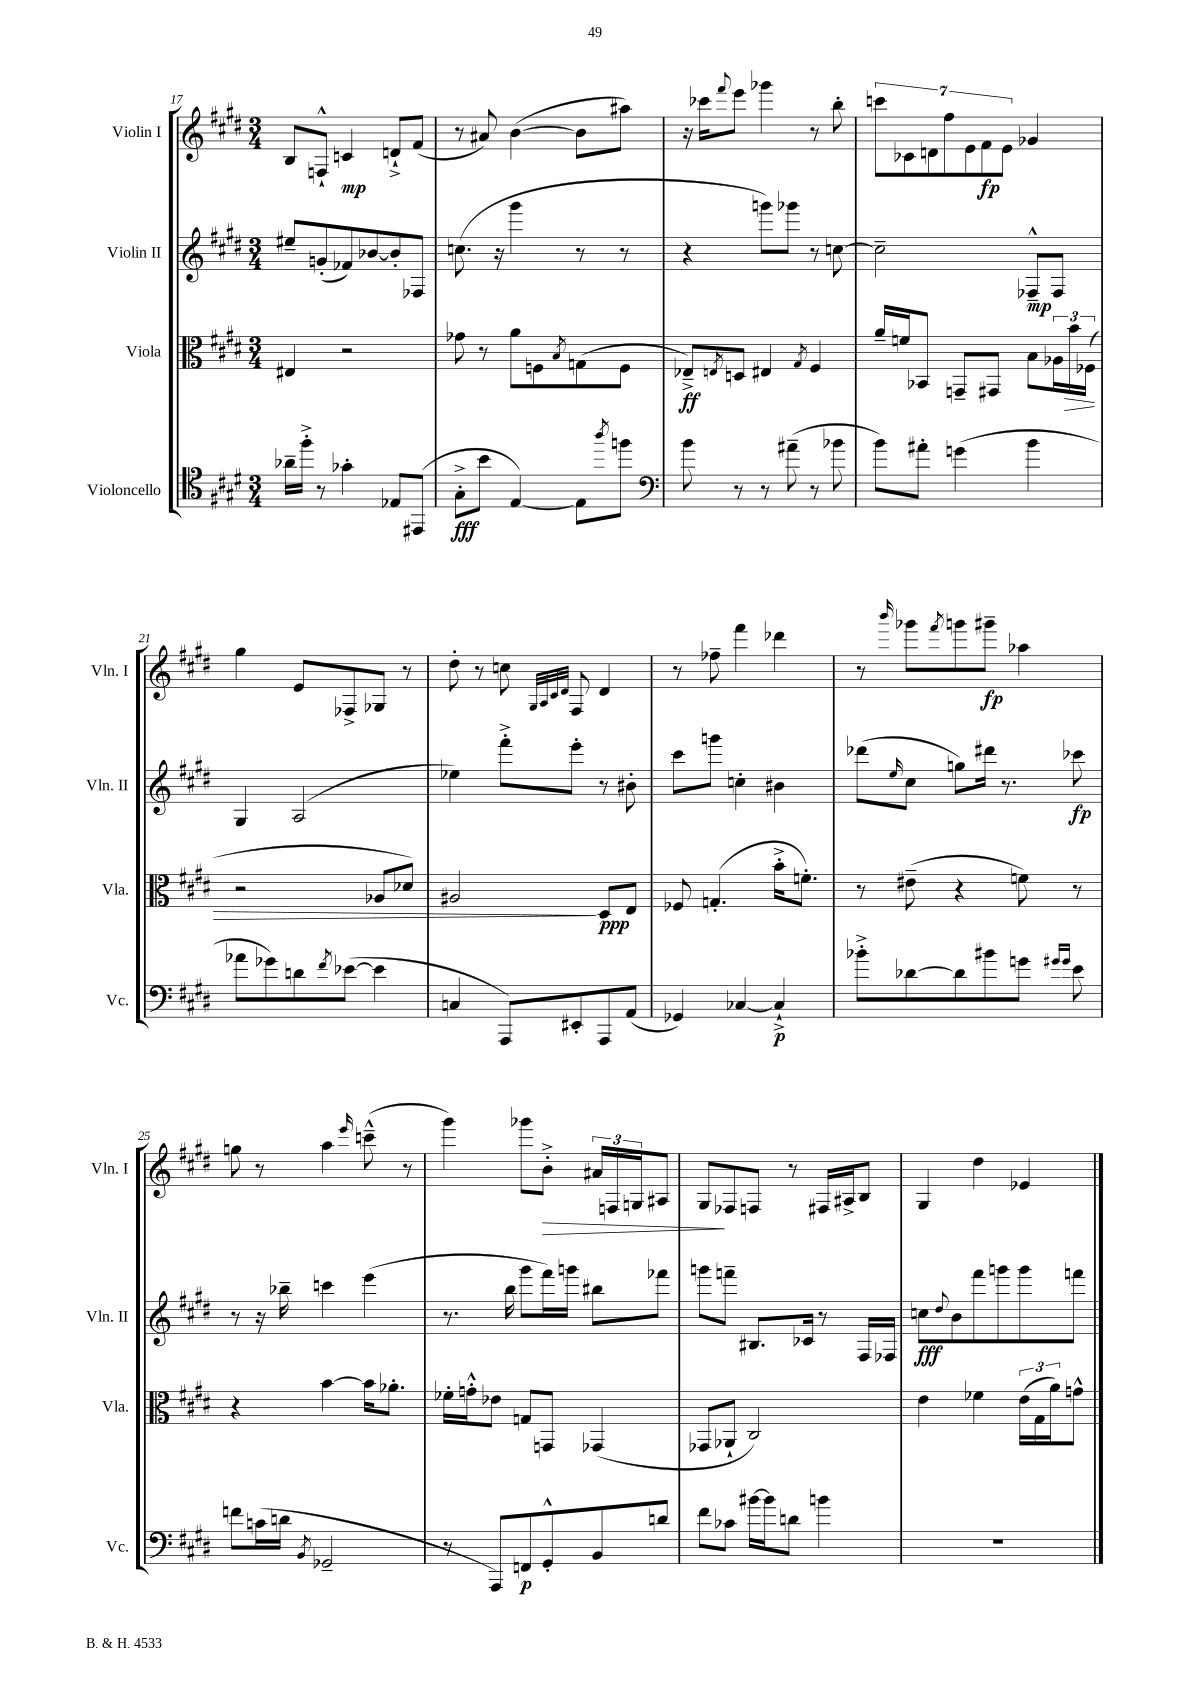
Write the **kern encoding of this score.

**kern	**dynam	**kern	**dynam	**kern	**dynam	**kern	**dynam
*part4	*part4	*part3	*part3	*part2	*part2	*part1	*part1
*staff4	*staff4	*staff3	*staff3	*staff2	*staff2	*staff1	*staff1
*I"Violoncello	*	*I"Viola	*	*I"Violin II	*	*I"Violin I	*
*I'Vc.	*	*I'Vla.	*	*I'Vln. II	*	*I'Vln. I	*
*clefC4	*	*clefC3	*	*clefG2	*	*clefG2	*
*k[f#c#g#d#]	*	*k[f#c#g#d#]	*	*k[f#c#g#d#]	*	*k[f#c#g#d#]	*
*M3/4	*	*M3/4	*	*M3/4	*	*M3/4	*
=17	=17	=17	=17	=17	=17	=17	=17
16a-X~\LL	.	4E#X/	.	8ee#X~/L	.	8B/L	.
16ff#'^\JJ	.	.	.	.	.	.	.
8r	.	.	.	(8gn'/	.	8Fn`^^/J	.
4g-X'\	.	2r	.	8f-X/)	.	4cn/	mp
.	.	.	.	[8b-X/	.	.	.
8E-X/L	.	.	.	8b-'/]	.	8dn`^/L	.
(8EE#X/J	.	.	.	8F-X/J	.	(8f#/J	.
=18	=18	=18	=18	=18	=18	=18	=18
8G#'^\L	fff	8g-X\	.	(8.ccn\	.	8r	.
8b\J	.	8r	.	.	.	8a#X/)	.
.	.	.	.	16r	.	.	.
[4E/)	.	8a\L	.	4ggg#\	.	([4b\	.
.	.	8Fn\	.	.	.	.	.
.	.	8qB/	.	.	.	.	.
8E\L]	.	(8Gn\	.	8r	.	8b\L]	.
8qaa/	.	.	.	.	.	.	.
8ffn\J	.	8F\J	.	8r	.	8aa#X\J)	.
=19	=19	=19	=19	=19	=19	=19	=19
*clefF4	*	*	*	*	*	*	*
8b\	.	8E-X~^/L)	ff	4r	.	16r	.
.	.	.	.	.	.	16ccc-X\KL	.
.	.	8qEn/	.	.	.	8qqfff#/	.
8r	.	8Dn/J	.	.	.	8eee\J	.
8r	.	4E#X/	.	8gggn\L)	.	4ggg-X\	.
(8a#X~\	.	.	.	8ggg-X\J	.	.	.
.	.	8qG#/	.	.	.	.	.
8r	.	4F#/	.	8r	.	8r	.
8b-X\	.	.	.	[8ccn\	.	8bb'\	.
=20	=20	=20	=20	=20	=20	=20	=20
8b\L)	.	16a~/LL	.	2cc~\]	.	14cccn\L	.
.	.	16fn/J	.	.	.	.	.
.	.	.	.	.	.	14c-X\	.
8a#X'\J	.	8BB-X/J	.	.	.	.	.
.	.	.	.	.	.	14dn\	.
.	.	.	.	.	.	14ff#\	.
(4gn\	.	8GGn~/L	.	.	.	.	.
.	.	.	.	.	.	14e\	.
.	.	.	.	.	.	14f#\	fp
.	.	8GG#X/J	.	.	.	.	.
.	.	.	.	.	.	14e\J	.
4b\	.	8B\L	.	8F-X~^^/L	mp	4g-X/	.
.	.	24A-X\L	.	8F-/J	.	.	.
!	!	!	!LO:HP:b	!	!	!	!
.	.	24b\	>	.	.	.	.
.	.	(24F-X\JJ	.	.	.	.	.
!!LO:LB:g=z
=21	=21	=21	=21	=21	=21	=21	=21
8a-X\L	.	2r	.	4G#/	.	4gg#\	.
8g-X\)	.	.	.	.	.	.	.
8dn\	.	.	.	(2A/	.	8e/L	.
8qf#/	.	.	.	.	.	.	.
([8e-X\J	.	.	.	.	.	8F-X^/	.
4e-\]	.	8A-X/L	.	.	.	8G-X/J	.
.	.	8d-X/J)	.	.	.	8r	.
=22	=22	=22	=22	=22	=22	=22	=22
4Cn/	.	2A#X/	.	4ee-X\)	.	8dd#'\	.
.	.	.	.	.	.	8r	.
8AAA/L)	.	.	.	8fff#'^\L	.	8ccn\	.
.	.	.	.	.	.	32qqG#/LLL	.
.	.	.	.	.	.	32qqA/	.
.	.	.	.	.	.	32qqc#/	.
.	.	.	.	.	.	32qqd#/JJJ	.
8EE#X'/	.	.	.	8eee'\J	.	8F#/	.
8AAA/	.	8D#/L	] ppp	8r	.	4d#/	.
(8AA/J	.	8E/J	.	8b#X'\	.	.	.
=23	=23	=23	=23	=23	=23	=23	=23
4GG-X/)	.	8F-X/	.	8ccc#\L	.	8r	.
.	.	(4.Gn'/	.	8gggn\J	.	8ff-X~\	.
[4C-X/	.	.	.	4ccn'\	.	4fff#\	.
4C-`^/]	p	16b'^\KL	.	4b#X\	.	4ddd-X\	.
.	.	8.fn'\J)	.	.	.	.	.
=24	=24	=24	=24	=24	=24	=24	=24
8b-X'^\L	.	8r	.	(8ddd-X\L	.	8r	.
.	.	.	.	16qqee/	.	16qqbbb/	.
[8d-X\	.	(8e#X~\	.	8cc#\J	.	8ggg-X\L	.
.	.	.	.	.	.	8qfff#/	.
8d-\]	.	4r	.	8ggn\L)	.	8gggn\	.
8b#X\	.	.	.	16ddd#X\Jk	.	8ggg#X~\J	fp
.	.	.	.	8.r	.	.	.
8gn\J	.	8fn\)	.	.	.	4aa-X\	.
16qqg#X/LL	.	.	.	.	.	.	.
16qqg#/JJ	.	.	.	.	.	.	.
8e\	.	8r	.	8ccc-X\	fp	.	.
!!LO:LB:g=z
=25	=25	=25	=25	=25	=25	=25	=25
8fn\L	.	4r	.	8r	.	8ggn\	.
(16cn\L	.	.	.	16r	.	8r	.
16dn\JJ	.	.	.	16bb-X~\	.	.	.
8qBB/	.	.	.	.	.	.	.
2GG-X~/	.	[4b\	.	4cccn\	.	4aa\	.
.	.	.	.	.	.	16qqeee/	.
.	.	16b\KL]	.	(4eee\	.	(8cccn~^^\	.
.	.	8.a-X'\J	.	.	.	.	.
.	.	.	.	.	.	8r	.
=26	=26	=26	=26	=26	=26	=26	=26
8r	.	16f-X'\LL	.	8.r	.	4ggg#\)	.
.	.	16gn'^^\J	.	.	.	.	.
8AAA/L)	.	8e-X\J	.	.	.	.	.
.	.	.	.	16bb\	.	.	.
8FFn/	p	8Gn/L	.	8ggg#\L	.	8ggg-X\L	.
!	!	!	!	!	!	!	!LO:HP:b
8GG#'^^/	.	8GGn/J	.	16fff#\L)	.	8b'^\J	>
.	.	.	.	16gggn\JJ	.	.	.
8BB/	.	(4GG-X/	.	8bb#X\L	.	24a#X/LL	.
.	.	.	.	.	.	24Fn/	.
.	.	.	.	.	.	24Gn/J	.
8dn/J	.	.	.	8fff-X\J	.	8A#X/J	.
=27	=27	=27	=27	=27	=27	=27	=27
8f#\L	.	8GG-X/L	.	8gggn\L	.	8G#/L	.
8c-X\J	.	8AA-X`/J	.	8fffn~\J	.	8F-X/	]
[16b#X\LL	.	2C#/)	.	8.B#X/L	.	8Fn/J	.
16b#\J]	.	.	.	.	.	.	.
8dn\J	.	.	.	.	.	8r	.
.	.	.	.	16c-X/Jk	.	.	.
4bn\	.	.	.	8r	.	16F#X/LL	.
.	.	.	.	.	.	16A#X^/J	.
.	.	.	.	16F#/LL	.	8B/J	.
.	.	.	.	16F-X/JJ	.	.	.
=28	=28	=28	=28	=28	=28	=28	=28
2.r	.	4e\	.	8ccn\L	fff	4G#/	.
.	.	.	.	8qqdd#/	.	.	.
.	.	.	.	8b\	.	.	.
.	.	4f-X\	.	8fff#\	.	4dd#\	.
.	.	.	.	8gggn\	.	.	.
.	.	(24e\LL	.	8ggg\	.	4e-X/	.
.	.	24G#\	.	.	.	.	.
.	.	24a\J)	.	.	.	.	.
.	.	8gn^^\J	.	8fffn\J	.	.	.
==	==	==	==	==	==	==	==
*-	*-	*-	*-	*-	*-	*-	*-
